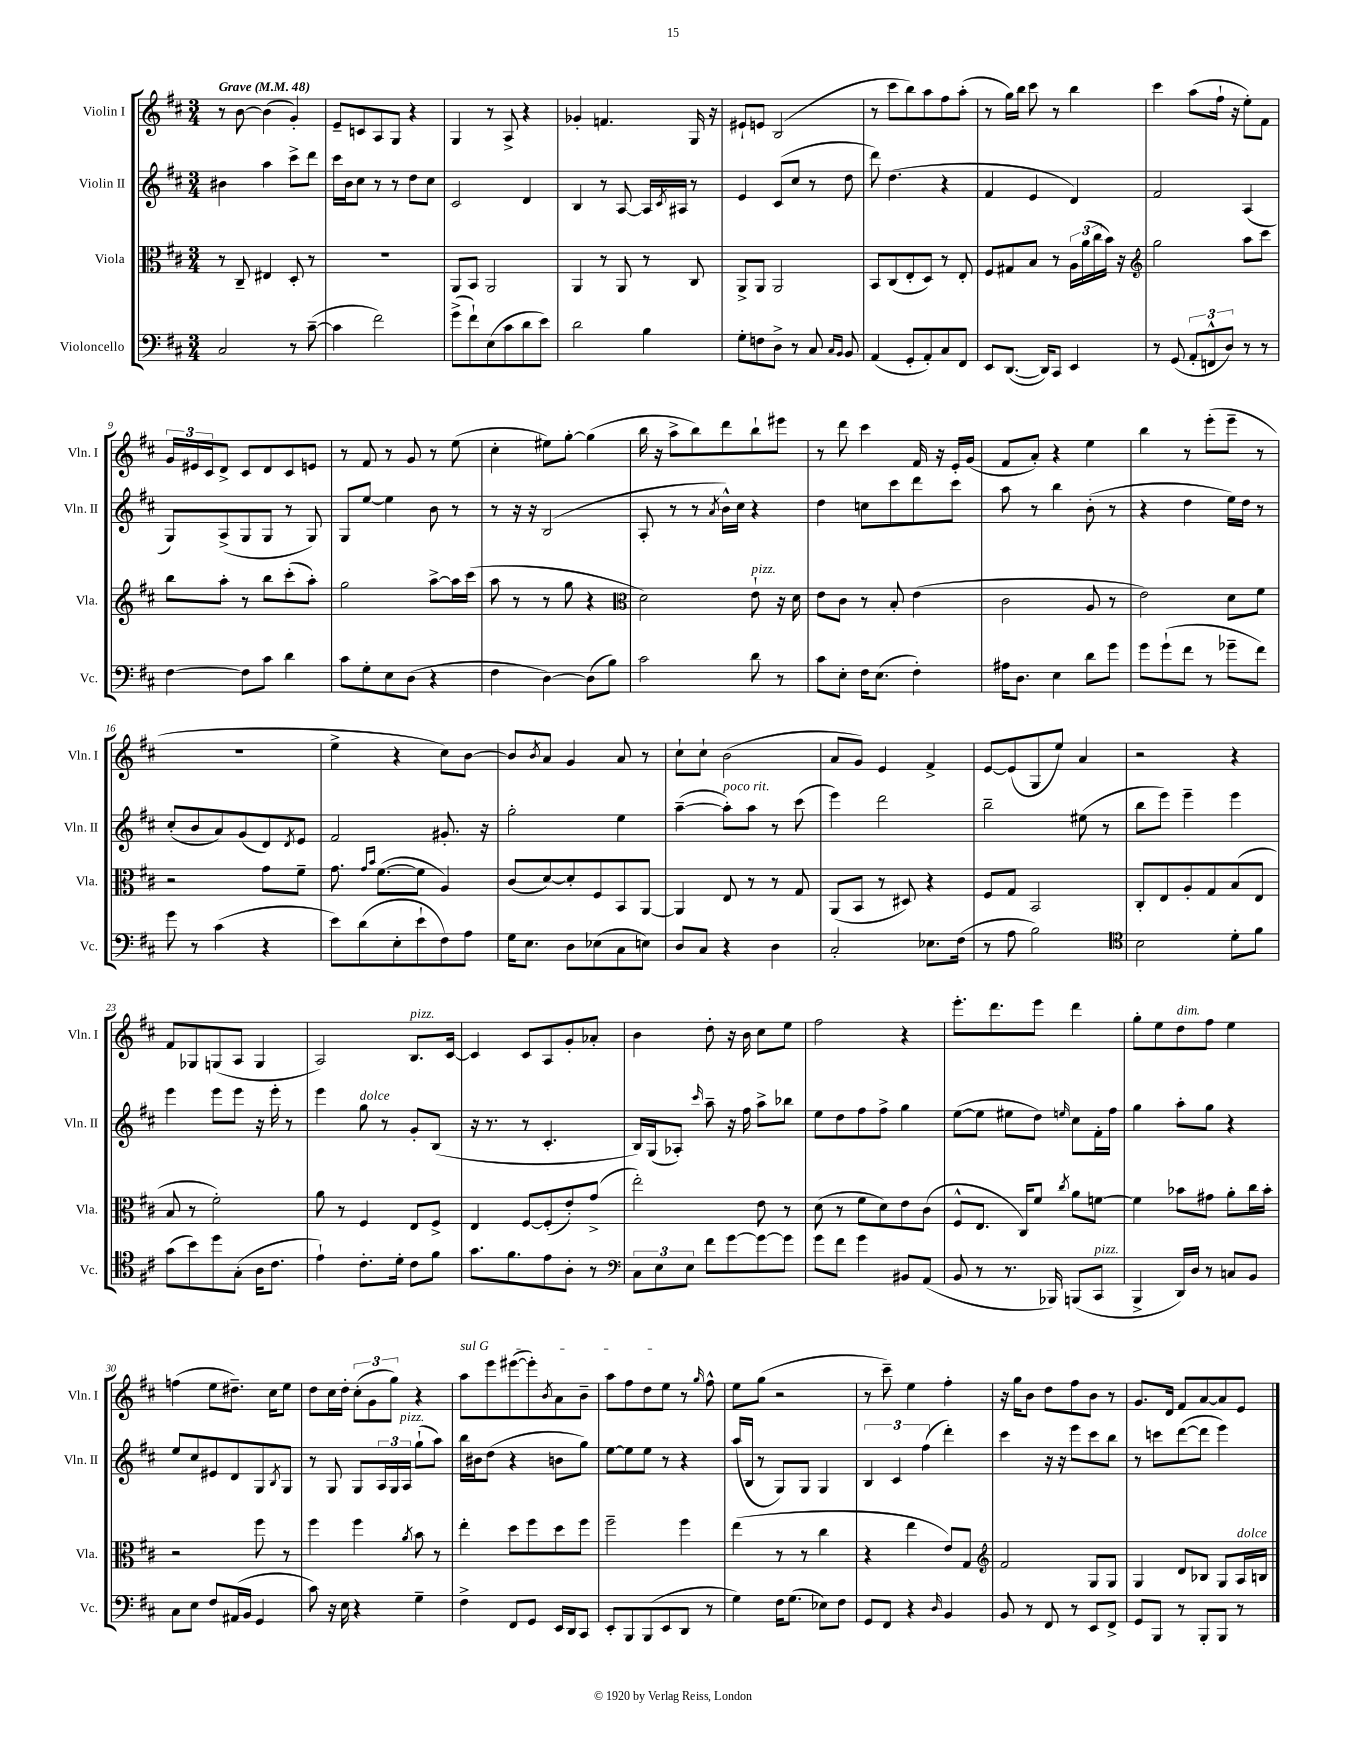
<<
\new StaffGroup <<
\new Staff = "s0" \with { instrumentName = "Violin I" shortInstrumentName = "Vln. I" } {
    \clef treble \key d \major \numericTimeSignature \time 3/4 \tempo "Grave" 4 = 48
    r8 b'8~ b'4( g'4-.) |
    e'8-- c'8 a8 g8 r4 |
    g4 r8 a8-> r4 |
    ges'4-. f'4. g16 r16 |
    eis'8-! e'8 b2( |
    r8 cis'''8 b''8) a''8 fis''8 a''8-.( |
    r8 g''16) b''16 cis'''8 r8 b''4 |
    cis'''4 a''8( fis''16-! r16 e''8-.) fis'8 |
    \tuplet 3/2 { g'16 eis'16 cis'16 } d'8-> cis'8 d'8 cis'8 e'8 |
    r8 fis'8 r8 g'8 r8 e''8( |
    cis''4-. eis''8) g''8~-. g''4( |
    b''16 r16 a''8-> b''8) d'''8 b''8-! eis'''8 |
    r8 d'''8 cis'''4 fis'16 r16 e'16-. g'16( |
    fis'8 a'8-.) r4 e''4 |
    b''4 r8 e'''8-.( e'''8-- r8 |
    R2. |
    e''4-> r4 cis''8) b'8~ |
    b'8 \acciaccatura { b'8 } a'8 g'4 a'8 r8 |
    cis''8-! cis''8-! b'2( |
    a'8 g'8) e'4 fis'4-> |
    e'8~ e'8( g8 e''8) a'4 |
    r2 r4 |
    fis'8 ges8 g8( a8 g4 |
    a2) b8.^\markup { \italic "pizz." } cis'16~ |
    cis'4 cis'8 a8 g'8-. aes'8-. |
    b'4 d''8-. r16 b'16 cis''8 e''8 |
    fis''2 r4 |
    e'''8.-. d'''8. e'''8 d'''4 |
    g''8-. e''8 d''8^\markup { \italic "dim." } fis''8 e''4 |
    f''4( e''8 dis''8.--) cis''16 e''8 |
    d''8 cis''16 d''16-. \tuplet 3/2 { cis''8-.( g'8 g''8) } r4 |
    \once \override TextSpanner.bound-details.left.text = \markup { \italic "sul G" } a''8\startTextSpan e'''8 eis'''8~( eis'''8-.) \acciaccatura { b'8 } a'8 b'8-- |
    a''8 fis''8 d''8 e''8\stopTextSpan r8 \grace { g''16 } fis''8-^ |
    e''8 g''8( r2 |
    r8 cis'''8--) e''4 fis''4-. |
    r16 g''16 b'8 d''8 fis''8 b'8 r8 |
    g'8. d'16 fis'8 a'8~ a'8 e'8 \bar "|." |
}
\new Staff = "s1" \with { instrumentName = "Violin II" shortInstrumentName = "Vln. II" } {
    \clef treble \key d \major \numericTimeSignature \time 3/4
    bis'4 a''4 cis'''8-> d'''8 |
    cis'''16 b'16 cis''8 r8 r8 d''8 cis''8 |
    cis'2 d'4 |
    b4 r8 a8~ a16 \acciaccatura { cis'8 } ais16 r8 |
    e'4 cis'8( cis''8 r8 d''8 |
    d'''8) d''4.( r4 |
    fis'4 e'4 d'4) |
    fis'2 a4( |
    g8) a8->( g8 g8 r8 g8) |
    g8 e''8~ e''4 b'8 r8 |
    r8 r16 r16 b2( |
    a8-. r8 r8 \acciaccatura { a'8 } b'16-^) cis''16 r4 |
    d''4 c''8 cis'''8 d'''8 cis'''8 |
    a''8 r8 b''4 b'8-.( r8 |
    r4 d''4 e''16) d''16 r8 |
    cis''8-.( b'8 a'8) g'8( d'8) \acciaccatura { d'8 } e'8 |
    fis'2 gis'8.-. r16 |
    g''2-. e''4 |
    a''4~--( a''8-.^\markup { \italic "poco rit." }) a''8 r8 cis'''8( |
    e'''4) d'''2 |
    b''2-- eis''8( r8 |
    b''8 e'''8) e'''4-- e'''4 |
    e'''4 e'''8 e'''8 r16 e'''16-. r8 |
    e'''4 g''8^\markup { \italic "dolce" } r8 g'8-. b8( |
    r16 r8. r8 cis'4.-. |
    b16) g16( aes8-.) \grace { cis'''16 } a''8-- r16 fis''16 a''8-> bes''8 |
    e''8 d''8 fis''8 fis''8-> g''4 |
    e''8~( e''8 eis''8 d''8) \grace { e''16 } cis''8 fis'16-. fis''16 |
    g''4 a''8-. g''8 r4 |
    e''8 cis''8 eis'8 d'8 g8 \acciaccatura { b8 } g8 |
    r8 g8 g8 \tuplet 3/2 { a16 g16 a16^\markup { \italic "pizz." } } g''8-!( a''8) |
    b''16 bis'16 d''8( r4 b'8 g''8) |
    e''8~ e''8 e''8 r8 r4 |
    a''16( b16 r8 g8) g8 g4 |
    \tuplet 3/2 { b4 cis'4 fis''4( } d'''4-.) |
    cis'''4 r16 r16 e'''8 cis'''8 b''8 |
    r8 c'''8 d'''8~( d'''8 e'''4) \bar "|." |
}
\new Staff = "s2" \with { instrumentName = "Viola" shortInstrumentName = "Vla." } {
    \clef alto \key d \major \numericTimeSignature \time 3/4
    r8 cis8-- eis4 d8-. r8 |
    R2. |
    a,8 b,8 a,2 |
    a,4 r8 a,8 r8 cis8 |
    a,8-> a,8 a,2 |
    b,8 cis8( e8-. d8) r8 e8-. |
    fis8 gis8 b8 r8 \tuplet 3/2 { a16 a'16( cis''16 } b'16) r16 |
    \clef treble g''2 a''8 cis'''8 |
    b''8 a''8-. r8 b''8 cis'''8-.( a''8-.) |
    g''2 a''8~-> a''16 cis'''16( |
    a''8 r8 r8 g''8 r4 |
    \clef alto d'2) e'8-!^\markup { \italic "pizz." } r16 d'16 |
    e'8 cis'8 r8 b8-. e'4( |
    cis'2 a8 r8 |
    e'2) d'8 fis'8 |
    r2 g'8 fis'8-- |
    g'8. \grace { g'16 b'16 } fis'8.~( fis'8 a4) |
    cis'8( d'8~) d'8-. fis8 b,8 a,8~ |
    a,4 e8 r8 r8 g8 |
    a,8( b,8 r8 dis8) r4 |
    fis8 g8 b,2 |
    cis8-. e8 a8-. g8 b8( e8 |
    b8 r8 fis'2-.) |
    a'8 r8 fis4 e8 fis8-> |
    e4 fis8~ fis8-.( e'8-.) g'8->( |
    e''2-.) e'8 r8 |
    d'8( r8 fis'8 d'8) e'8 cis'8( |
    fis8-^ e8. cis16) fis'8 \acciaccatura { cis''8 } a'8 f'8~ |
    f'4 bes'8 gis'8 a'8-. cis''16 bes'16-. |
    r2 fis''8 r8 |
    fis''4 fis''4 \acciaccatura { a'8 } b'8 r8 |
    e''4-. d''8 fis''8 d''8 fis''8 |
    fis''2-- fis''4 |
    e''4( r8 r8 cis''4 |
    r4 e''4 e'8) g8 |
    \clef treble fis'2 g8 g8 |
    g4 d'8 bes8 g8 a16^\markup { \italic "dolce" } b16 \bar "|." |
}
\new Staff = "s3" \with { instrumentName = "Violoncello" shortInstrumentName = "Vc." } {
    \clef bass \key d \major \numericTimeSignature \time 3/4
    cis2 r8 cis'8~--( |
    cis'4 fis'2) |
    g'8->( fis'8-!) e8( cis'8 d'8 e'8) |
    d'2 b4 |
    g8-. f8 d8-> r8 cis8 \grace { cis16 b,16 } b,8 |
    a,4( g,8-. a,8-.) cis8 fis,8 |
    e,8 d,8.~( d,16) cis,8 e,4 |
    r8 g,8( \tuplet 3/2 { a,8-. f,8-^ d8) } r8 r8 |
    fis4~ fis8 cis'8 d'4 |
    cis'8 g8-. e8 d8( r4 |
    fis4 d4~) d8( b8) |
    cis'2 d'8 r8 |
    cis'8 e8-. fis16 e8.( fis4-.) |
    ais16 d8. e4 d'8 g'8 |
    g'8 g'8-!( fis'8 r8 ges'8-- fis'8) |
    g'8 r8 cis'4( r4 |
    e'8) d'8( e8-. e'8-! fis8) a8 |
    g16 e8. d8 ees8( cis8 e8) |
    d8 cis8 r4 d4 |
    cis2-. ees8. fis16( |
    r8 a8 b2) |
    \clef tenor b2 d'8-. fis'8 |
    g'8( b'8) d''8 g8-.( a16 cis'8. |
    e'4-!) cis'8.-. d'16-. cis'8 fis'8 |
    g'8. fis'8. e'8 a8-. r8 |
    \clef bass \tuplet 3/2 { cis8 e8 e8 } fis'8 g'8~ g'8~ g'8 |
    g'8 fis'8 g'4 bis,8 a,8( |
    b,8 r8 r8. bes,,16) b,,8( cis,8^\markup { \italic "pizz." } |
    b,,4-> d,16) d16 r8 c8 b,8 |
    cis8 e8 fis8 ais,16( b,16 g,4 |
    cis'8) r16 e16 r4 g4-- |
    fis4-> fis,8 g,8 e,16 d,16 cis,8 |
    e,8-. b,,8 b,,8( e,8 d,8 r8 |
    g4) fis16 g8.( ees8) fis8 |
    g,8 fis,8 r4 \grace { d16 } b,4 |
    b,8 r8 fis,8 r8 e,8 fis,8-> |
    g,8 b,,8 r8 b,,8-. b,,8 r8 \bar "|." |
}
>>
>>
